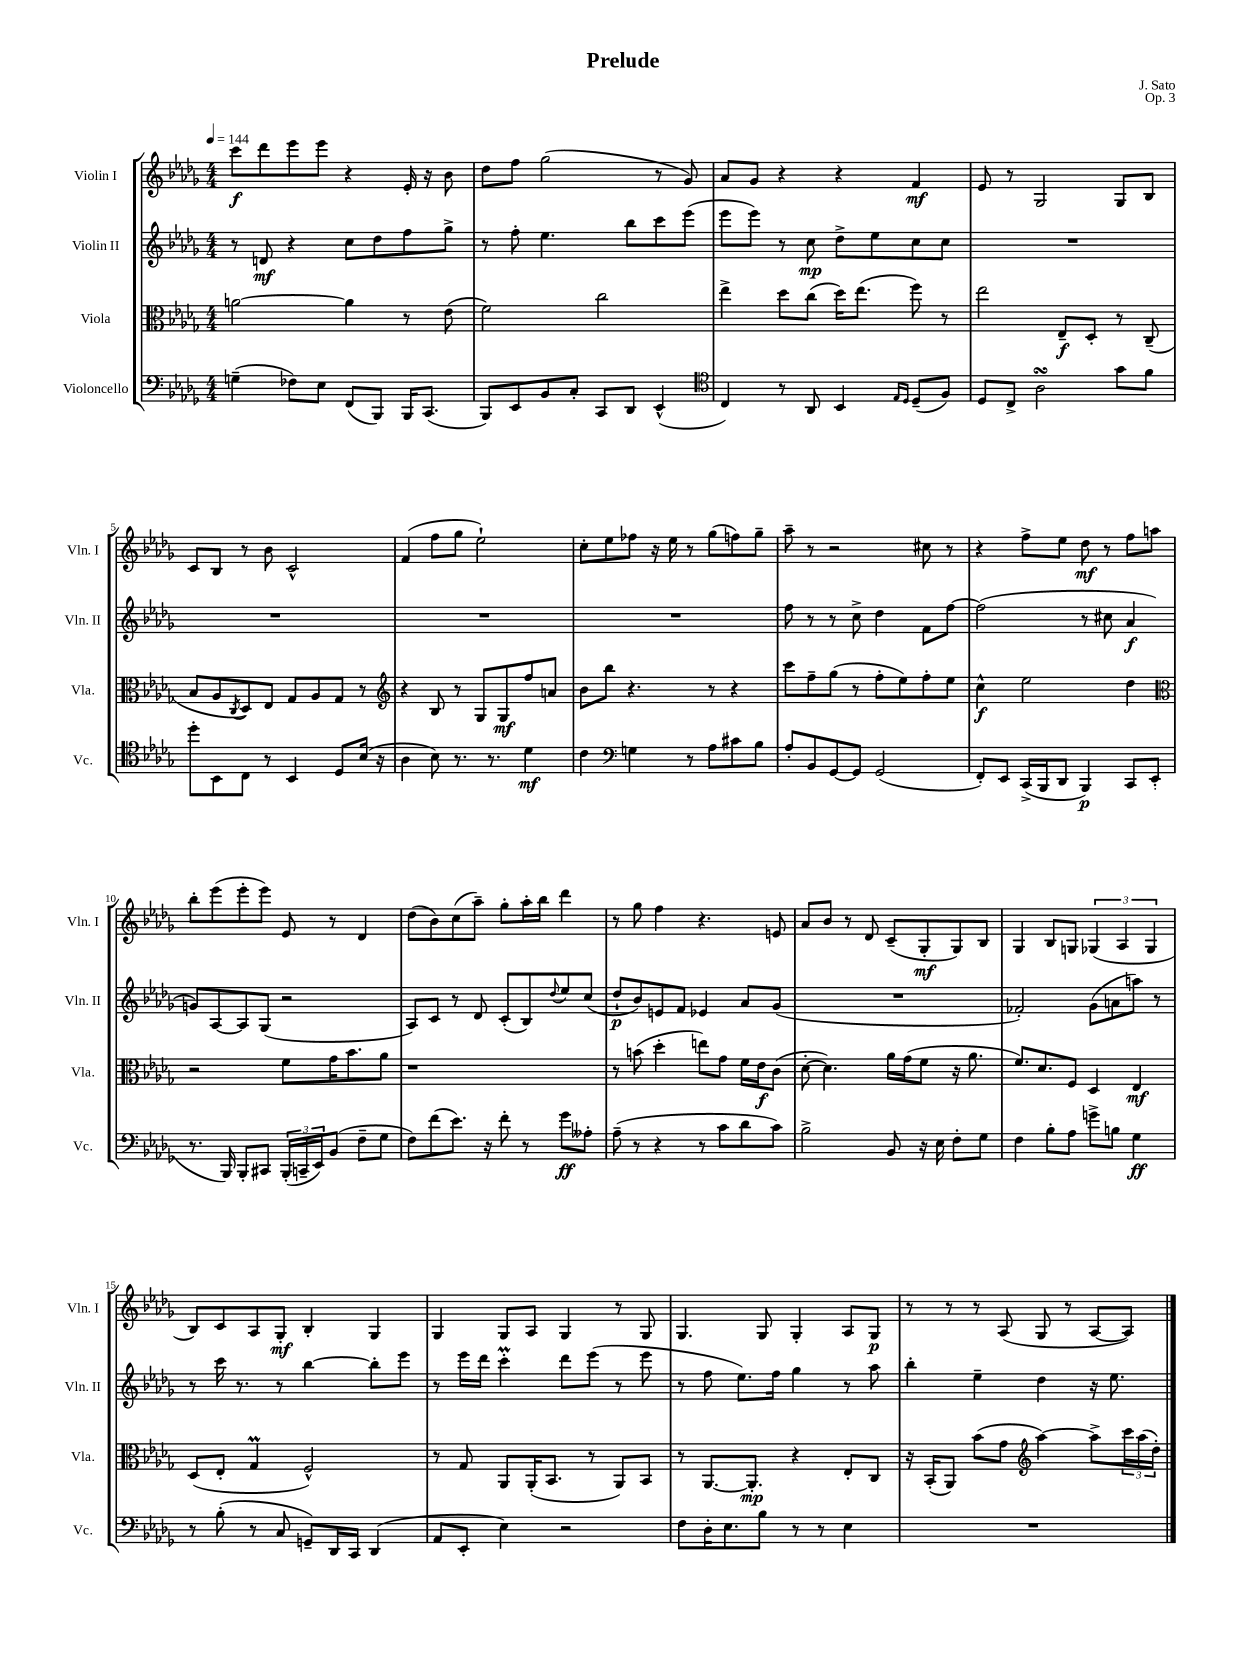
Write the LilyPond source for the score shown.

\header { title = "Prelude" composer = "J. Sato" opus = "Op. 3" }
<<
\new StaffGroup <<
\new Staff = "s0" \with { instrumentName = "Violin I" shortInstrumentName = "Vln. I" } {
    \clef treble \key des \major \numericTimeSignature \time 4/4 \tempo 4 = 144
    c'''8\f des'''8 ees'''8 ees'''8 r4 ees'16-. r16 bes'8 |
    des''8 f''8 ges''2( r8 ges'8) |
    aes'8 ges'8 r4 r4 f'4\mf |
    ees'8 r8 ges2 ges8 bes8 |
    c'8 bes8 r8 bes'8 c'2-^ |
    f'4( f''8 ges''8 ees''2-!) |
    c''8-. ees''8 fes''8 r16 ees''16 r8 ges''8( f''8) ges''8-- |
    aes''8-- r8 r2 cis''8 r8 |
    r4 f''8-> ees''8 des''8\mf r8 f''8 a''8 |
    bes''8-. ees'''8( ees'''8-. ees'''8) ees'8 r8 des'4 |
    des''8( bes'8) c''8( aes''8--) ges''8-. aes''16-. bes''16 des'''4 |
    r8 ges''8 f''4 r4. e'8 |
    aes'8 bes'8 r8 des'8 c'8--( ges8-.\mf ges8) bes8 |
    ges4 bes8 g8 \tuplet 3/2 { ges4( aes4 ges4 } |
    bes8) c'8 aes8 ges8-.\mf bes4-. ges4 |
    ges4 ges8 aes8 ges4 r8 ges8 |
    ges4. ges8 ges4-. aes8 ges8\p |
    r8 r8 r8 aes8( ges8 r8 aes8~ aes8) \bar "|." |
}
\new Staff = "s1" \with { instrumentName = "Violin II" shortInstrumentName = "Vln. II" } {
    \clef treble \key des \major \numericTimeSignature \time 4/4
    r8 d'8\mf r4 c''8 des''8 f''8 ges''8-> |
    r8 f''8-. ees''4. bes''8 c'''8 ees'''8( |
    ees'''8 ees'''8) r8 c''8\mp des''8-> ees''8 c''8 c''8 |
    R1 |
    R1 |
    R1 |
    R1 |
    f''8 r8 r8 c''8-> des''4 f'8 f''8~ |
    f''2( r8 cis''8 aes'4\f |
    g'8) aes8~ aes8 ges8( r2 |
    aes8) c'8 r8 des'8 c'8-.( bes8) \appoggiatura { des''8 } ees''8 c''8( |
    des''8-!\p bes'8) e'8 f'8 ees'4 aes'8 ges'8( |
    R1 |
    fes'2-.) ges'8( a'8 a''8) r8 |
    r8 c'''16 r8. r8 bes''4~ bes''8-. ees'''8 |
    r8 ees'''16 des'''16 c'''4-.\prall des'''8 ees'''8( r8 ees'''8 |
    r8 f''8 ees''8.) f''16 ges''4 r8 aes''8 |
    bes''4-. ees''4-- des''4 r16 ees''8. \bar "|." |
}
\new Staff = "s2" \with { instrumentName = "Viola" shortInstrumentName = "Vla." } {
    \clef alto \key des \major \numericTimeSignature \time 4/4
    a'2~ a'4 r8 ees'8( |
    f'2) c''2 |
    ees''4-> des''8 c''8( des''16) ees''8.( f''8) r8 |
    ees''2 ees8--\f des8-. r8 c8--( |
    bes8 aes8 \acciaccatura { c8 } des8) ees8 ges8 aes8 ges8 r8 |
    \clef treble r4 bes8 r8 ges8 ges8\mf f''8 a'8 |
    bes'8 bes''8 r4. r8 r4 |
    c'''8 f''8-- ges''8( r8 f''8-. ees''8) f''8-. ees''8 |
    c''4-^\f ees''2 des''4 |
    \clef alto r2 f'8 ges'16 bes'8. aes'8 |
    r1 |
    r8 b'8( des''4-. e''8) ges'8 f'16 ees'16\f c'8( |
    des'8~-. des'4.) aes'16 ges'16( f'8 r16 aes'8. |
    f'8.) des'8. f8 des4 ees4\mf |
    des8( ees8-. ges4\prall f2-^) |
    r8 ges8 aes,8 aes,16-.( bes,8. r8 aes,8) bes,8 |
    r8 aes,8.~ aes,8.-.\mp r4 ees8-. c8 |
    r16 bes,16-.( aes,8) bes'8( ges'8 \clef treble aes''4~) aes''8-> \tuplet 3/2 { c'''16 aes''16( des''16-.) } \bar "|." |
}
\new Staff = "s3" \with { instrumentName = "Violoncello" shortInstrumentName = "Vc." } {
    \clef bass \key des \major \numericTimeSignature \time 4/4
    g4--( fes8) ees8 f,8( bes,,8) bes,,16 c,8.( |
    bes,,8) ees,8 bes,8 c8-. c,8 des,8 ees,4-^( |
    \clef tenor c4) r8 aes,8 bes,4 \grace { ees16 des16 } des8--( f8) |
    des8 c8-> aes2\turn ges'8 f'8 |
    des''8-. bes,8 c8 r8 bes,4 des8 bes16( r16 |
    aes4 bes8) r8. r8. des'4\mf |
    c'4 \clef bass g4 r8 aes8 cis'8 bes8 |
    aes8-. bes,8 ges,8~ ges,8 ges,2( |
    f,8-.) ees,8 c,16->( bes,,16 des,8 bes,,4\p) c,8 ees,8-.( |
    r8. bes,,16) bes,,8-. cis,8 \tuplet 3/2 { bes,,16-.( c,16-- ees,16) } bes,8( f8-- ges8 |
    f8) f'8( ees'8.) r16 f'8-. r8 ges'8\ff aeses8-. |
    aes8--( r8 r4 r8 c'8 des'8 c'8) |
    bes2-> bes,8 r16 ees16 f8-. ges8 |
    f4 bes8-. aes8 g'8-> b8 ges4\ff |
    r8 bes8-.( r8 c8 g,8--) des,16 c,16 des,4( |
    aes,8 ees,8-. ees4) r2 |
    f8 des16-. ees8. bes8 r8 r8 ees4 |
    R1 \bar "|." |
}
>>
>>
